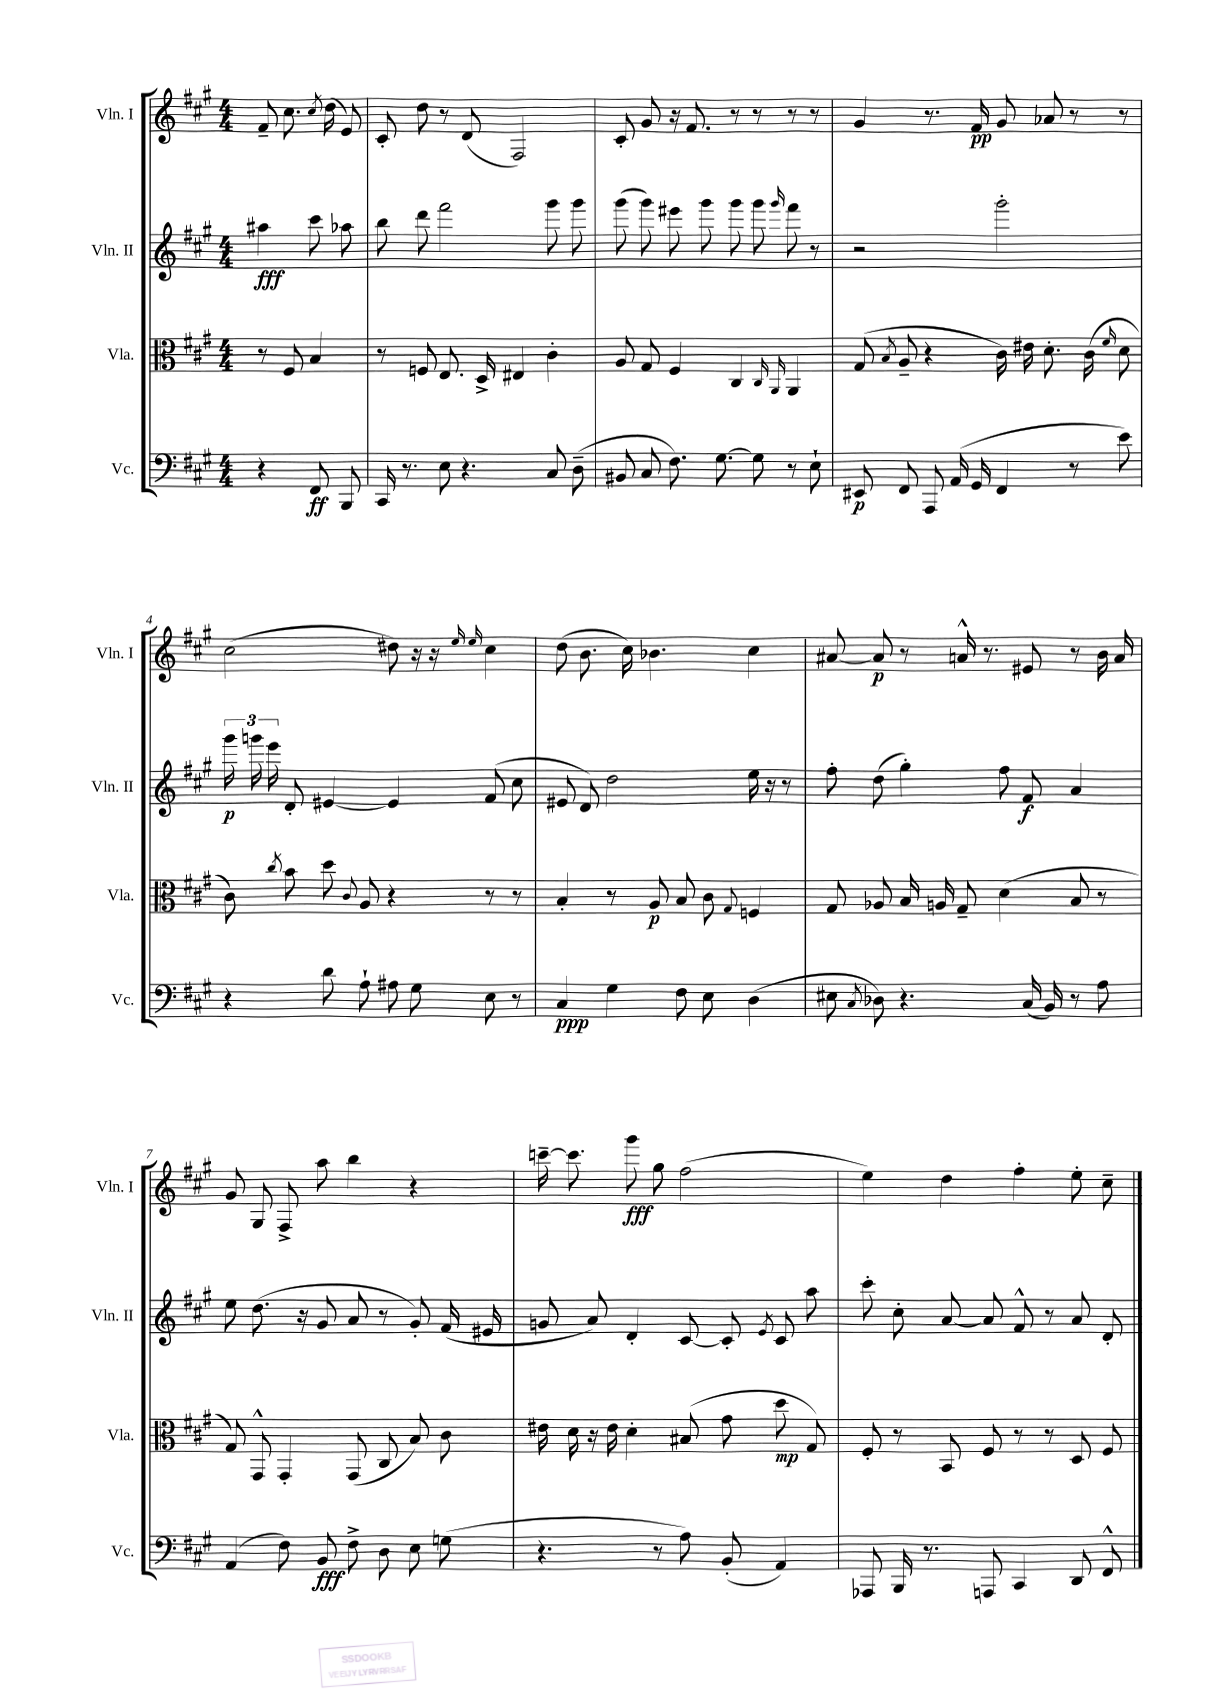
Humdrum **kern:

**kern	**kern	**kern	**kern
*staff4	*staff3	*staff2	*staff1
*clefF4	*clefC3	*clefG2	*clefG2
*k[f#c#g#]	*k[f#c#g#]	*k[f#c#g#]	*k[f#c#g#]
*M4/4	*M4/4	*M4/4	*M4/4
4r	8r	4aa#\	8f#~/
.	8F#/	.	8.cc#\
8FF#/	4B/	8ccc#\	.
.	.	.	8qcc#/
.	.	.	(16dd\
8BBB/	.	8aa-\	8e/)
=	=	=	=
16CC#/	8r	8bb\	8c#'/
8.r	.	.	.
.	8F/	8ddd\	8dd\
8E\	8.E/	2fff#\	8r
4.r	.	.	(8d/
.	16D^/	.	.
.	4E#/	.	2F#/)
8C#/	4c#'\	8ggg#\	.
(8D~\	.	8ggg#\	.
=	=	=	=
8BB#/	8A/	(8ggg#\	8c#'/
8C#/	8G#/	8ggg#\)	8g#/
8.F#\)	4F#/	8eee#\	16r
.	.	.	8.f#/
.	.	8ggg#\	.
[8.G#\	.	.	.
.	4C#/	8ggg#\	8r
8G#\]	.	8ggg#\	8r
.	16qqC#/	.	.
.	16qqAA/	16qqggg#/	.
8r	4AA/	8fff#\	8r
8E`\	.	8r	8r
=	=	=	=
8EE#/	(8G#/	2r	4g#/
.	8qB/	.	.
8FF#/	8A~/	.	.
8AAA/	4r	.	8.r
(16AA/	.	.	.
16GG#/	.	.	16f#/
4FF#/	16c#\)	2ggg#'\	8g#/
.	16e#\	.	.
.	8.d'\	.	8a-/
8r	.	.	8r
.	(16c#\	.	.
.	16qqf#/	.	.
8e\)	8d\	.	8r
=	=	=	=
4r	8c#\)	24ggg#\	(2cc#\
.	.	24ggg\	.
.	.	24eee\	.
.	8qcc#/	.	.
.	8b\	8d'/	.
8d\	8dd\	[4e#/	.
.	8qqc#/	.	.
8A`\	8A/	.	.
8A#\	4r	4e#/]	8dd#\)
8G#\	.	.	16r
.	.	.	16r
.	.	.	16qqee/
.	.	.	16qqee/
8E\	8r	(8f#/	4cc#\
8r	8r	8cc#\	.
=	=	=	=
4C#/	4B'/	8e#/	(8dd\
.	.	8d/)	8.b\
4G#\	8r	2dd\	.
.	.	.	16cc#\)
.	8A/	.	4.b-\
8F#\	8B/	.	.
8E\	8c#\	.	.
.	8qqG#/	.	.
(4D\	4F/	16ee\	4cc#\
.	.	16r	.
.	.	8r	.
=	=	=	=
8E#\	8G#/	8ff#'\	[8a#/
8qC#/	.	.	.
8D-\)	8A-/	(8dd\	8a#/]
4.r	16B/	4gg#'\)	8r
.	16A/	.	.
.	8G#~/	.	16a^^/
.	.	.	8.r
.	(4d\	8ff#\	.
(16C#/	.	8f#/	8e#/
16BB/)	.	.	.
8r	8B/	4a/	8r
8A\	8r	.	16b\
.	.	.	16a/
=	=	=	=
(4AA/	8G#/)	8ee\	8g#/
.	8GG#^^/	(8.dd\	8G#/
8F#\)	4GG#'/	.	8F#^/
.	.	16r	.
8BB/	.	8g#/	8aa\
8F#^\	(8GG#/	8a/	4bb\
8D\	8C#/	8r	.
8E\	8B/)	8g#'/)	4r
(8G\	8c#\	(16f#/	.
.	.	16e#/	.
=	=	=	=
4.r	16e#\	8g/	[16ccc~\
.	16d\	.	8.ccc\]
.	16r	8a/)	.
.	16e#\	.	.
.	4d'\	4d'/	8ggg#\
8r	.	.	8gg#\
8A\)	(8B#/	[8c#/	(2ff#\
(8BB'/	8g#\	8c#'/]	.
.	.	8qe/	.
4AA/)	8dd\	8c#/	.
.	8G#/)	8aa\	.
=	=	=	=
8AAA-/	8F#'/	8ccc#'\	4ee\)
16BBB/	8r	8cc#'\	.
8.r	.	.	.
.	8BB/	[8a/	4dd\
8AAA/	8F#/	8a/]	.
4CC#/	8r	8f#^^/	4ff#'\
.	8r	8r	.
8DD/	8D/	8a/	8ee'\
8FF#^^/	8F#/	8d'/	8cc#~\
==	==	==	==
*-	*-	*-	*-
